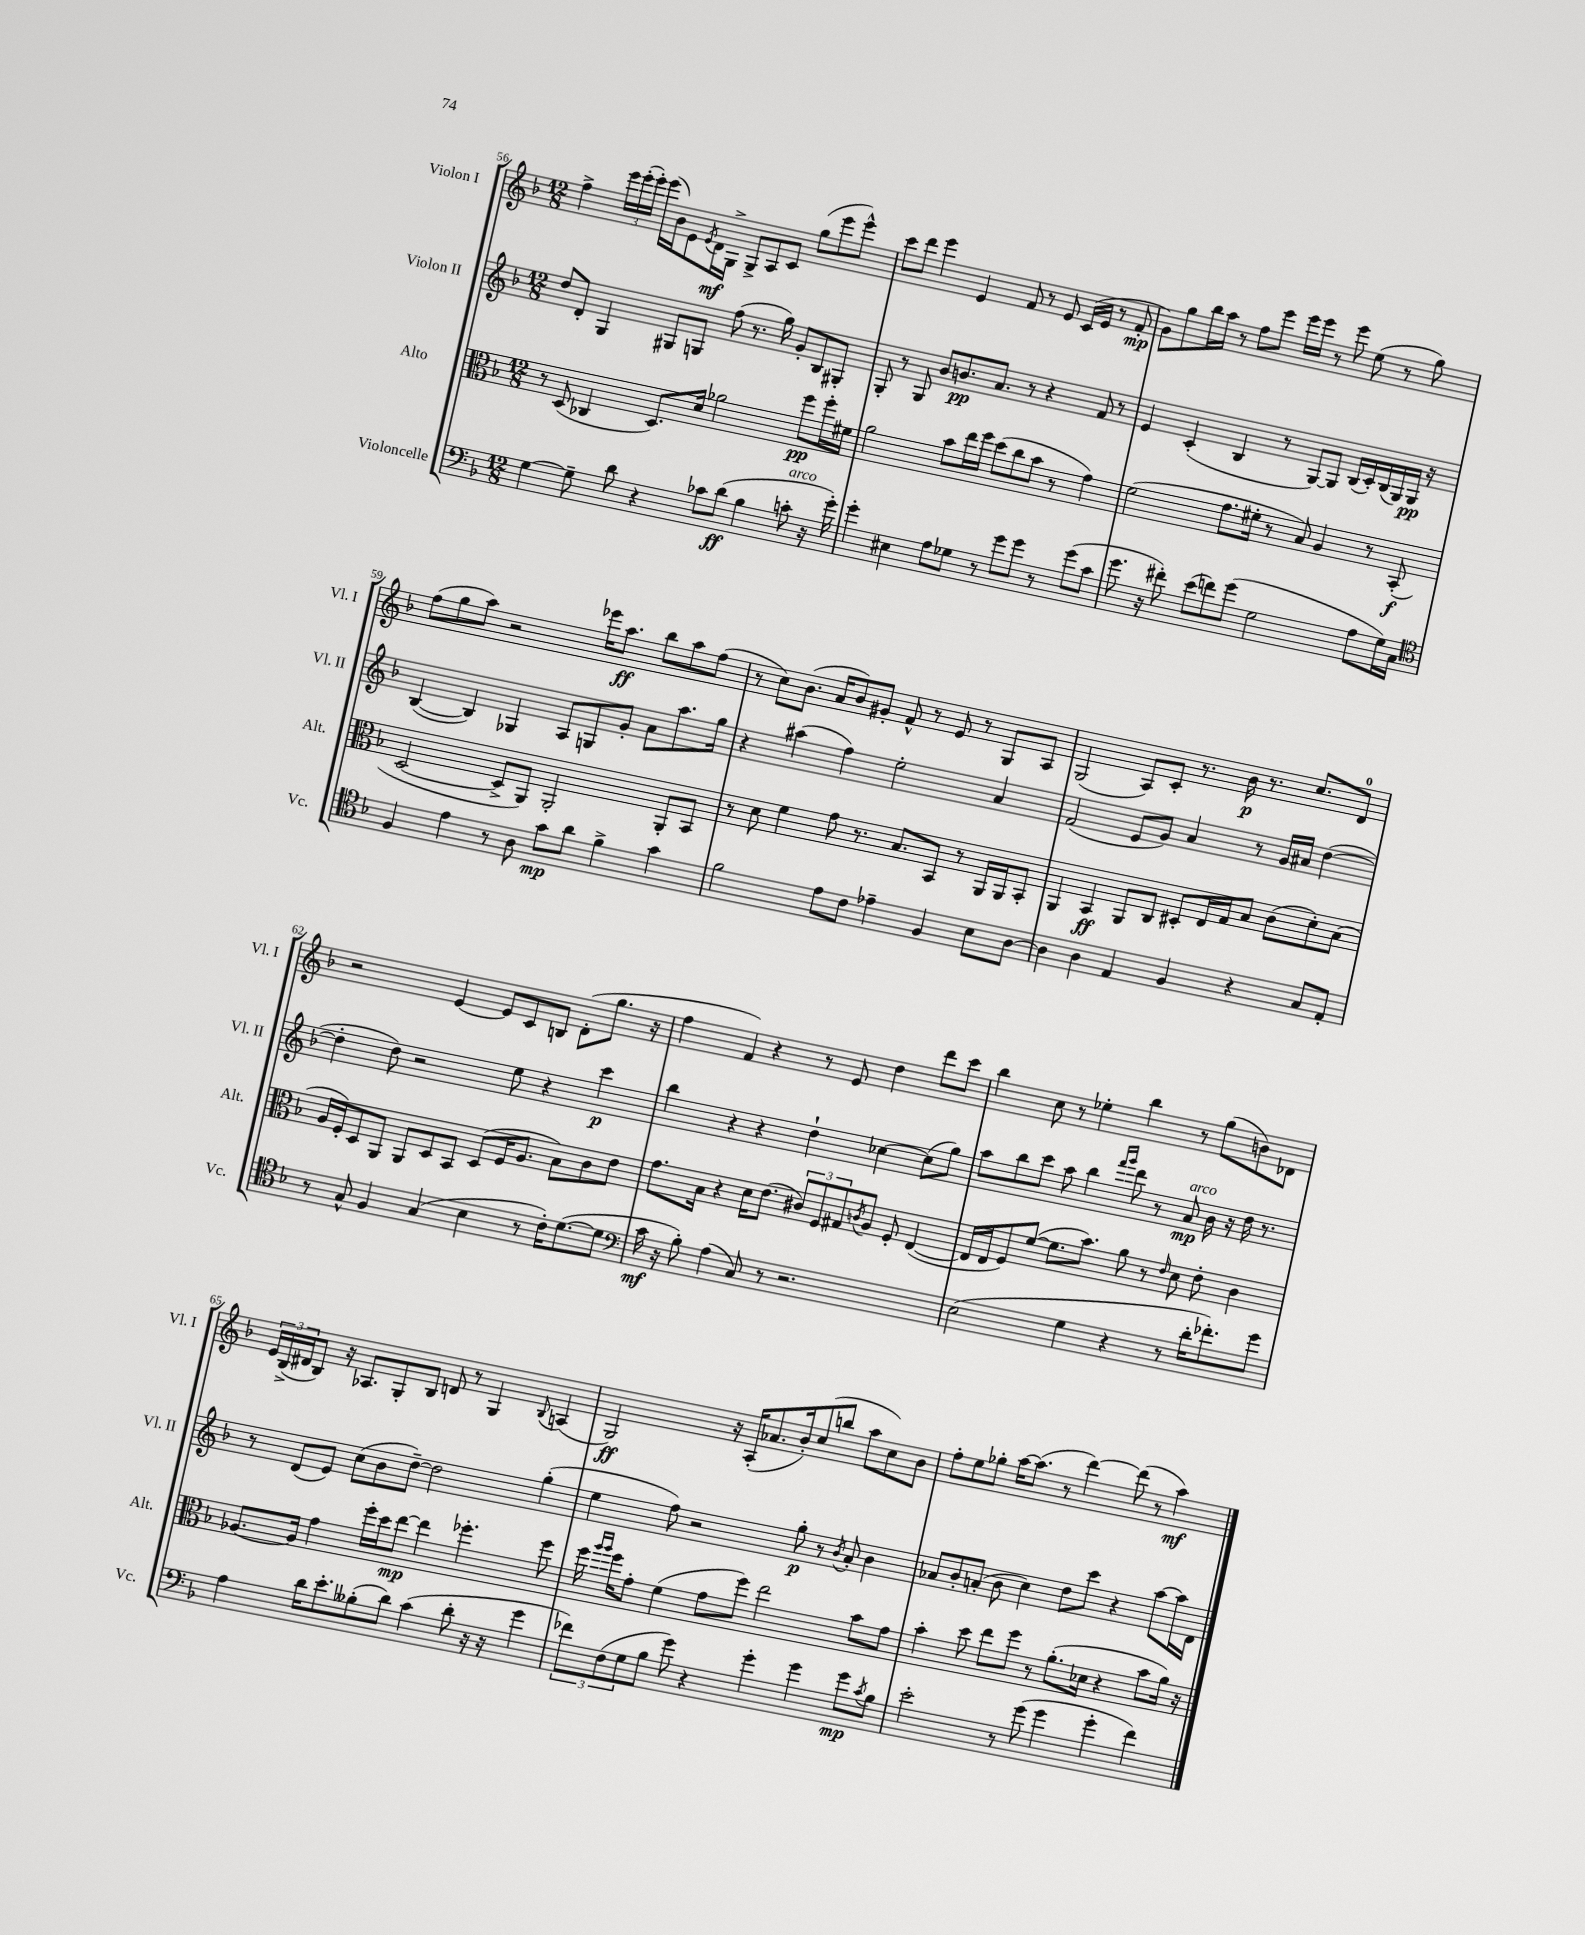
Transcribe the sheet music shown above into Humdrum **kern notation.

**kern	**kern	**kern	**kern
*staff4	*staff3	*staff2	*staff1
*clefF4	*clefC3	*clefG2	*clefG2
*k[b-]	*k[b-]	*k[b-]	*k[b-]
*M12/8	*M12/8	*M12/8	*M12/8
[4G	8r	8dd	4ff^
.	(8D	8d'	.
8G~]	4C-	4G	24eee
.	.	.	(24eee'
.	.	.	24eee')
8d	.	.	(16eee
.	.	.	16b-)
4r	8.D)	8G#	8e
.	.	.	8qe
.	.	8G	16d
.	16d	.	16G^
8c-	2a-	(8ff	8G^
(8d	.	8.r	8A
4B-	.	.	8c
.	.	16gg)	.
.	.	8g'	(8gg
8c'	8ff	8B-	8eee
16r	16ff'	8G#'	8eee^^)
16g')	16f#	.	.
=	=	=	=
4g'	2a	8G'	8ccc
.	.	8r	8ddd
4E#	.	8G	4eee
.	.	8b-	.
8A	8b-	8.b	4e
8G-	16ee	.	.
.	16ff	8.a	.
8r	(8dd	.	8f
8g	8cc	8r	8r
8g	8b-	4r	8e
8r	8r	.	(16c
.	.	.	16e
(8g	4g)	8f	8r
8c	.	8r	8f'
=	=	=	=
8.g	(2f	4e	8g)
.	.	.	8gg
16r	.	.	.
8f#')	.	(4c'	16bb-
.	.	.	16aa
(8e	.	.	8r
8f)	8.g	4B-	8ff
(8g	.	.	8eee
.	16f#'	.	.
2G	8r	8r	16eee
.	.	.	16eee
.	8B-)	[8G)	8r
.	4A	8G]	8eee
.	.	(16B-	(8ee
.	.	16c')	.
8A	8r	(16B-	8r
.	.	16G)	.
16G)	(8BB-'	16G	8gg)
16C	.	16r	.
=	=	=	=
*clefC4	*	*	*
4F	[2D	([4B-	(8ff
.	.	.	8gg
4e	.	4B-])	8aa)
.	.	.	2r
8r	8D^]	4G-	.
8A	8AA)	.	.
8g	2AA'	8A	.
8a	.	8G	16eee-
.	.	.	8.aa
4f^	.	8g'	.
.	.	8a	8bb-
4g	8AA'	8.aa	8aa
.	8BB-	.	(8ff
.	.	16gg	.
=	=	=	=
2f	8r	4r	8r
.	8d	.	8cc)
.	4f	(4aa#	(8.b-
.	.	.	16a
8e	8g	4ff)	8b-)
8c	8.r	.	8g#'
4e-~	.	2ee'	8f^^
.	8.B-	.	.
.	.	.	8r
4F	8BB-	.	8e
.	8r	.	8r
8B-	16AA	4a	8G
.	16AA	.	.
[8A	8BB-'	.	8A
=	=	=	=
4A]	4AA	(2f	(2G
4A	4BB-	.	.
4E	8AA	8e	8A)
.	8C	8g)	8c'
4F	8D#'	4a	8.r
.	16E	.	.
.	16G	.	16b-
4r	8B-	8r	8.r
.	(8c	16g	.
.	.	16a#	8.cc
8G	8d')	([4dd	.
8E'	(8B-	.	8d
=	=	=	=
8r	16A	4dd']	2r
.	16F')	.	.
8G^^	8D	.	.
4F	8AA	8dd)	.
.	8AA	2r	.
(4G	8D	.	[4e
.	8BB-	.	.
4B-	(8D	.	8e]
.	16F	8ee	8c
.	8.A	.	.
8r	.	4r	8B
16c')	8B-)	.	(8d'
([8.d	.	.	.
.	8c	4ccc	8.gg
8d]	8e	.	.
.	.	.	16r
=	=	=	=
*clefF4	*	*	*
16c	8.g	4bb-	4ff
16r	.	.	.
8B-')	.	.	.
.	16B-	.	.
(4A	4r	4r	4f)
8C)	16d	4r	4r
.	(8.e	.	.
8r	.	.	.
2.r	12c#)	4dd`	8r
.	12F	.	.
.	.	.	8e
.	12G#	.	.
.	8qc	.	.
.	8A	[4cc-	4dd
.	8F'	.	.
.	([4E	(8cc-]	8ddd
.	.	8gg)	8ccc
=	=	=	=
(2E	16E]	8aa	4bb-
.	16E	.	.
.	8F)	8bb-	.
.	([8f	8ccc	8cc
.	8.f]	8aa	8r
4G	.	4bb-	4ee-'
.	8.b-)	.	.
.	.	16qqfff	.
.	.	16qqggg	.
4r	8a	8ddd	4bb-
.	8r	8r	.
.	16qqe	.	.
8r	8d	8a	8r
16d'	8e'	16b-	(8gg
8.f-')	.	16r	.
.	4c	16dd	8b)
.	.	8.r	.
8g	.	.	8d-
=	=	=	=
4A	[8.A-	8r	24e
.	.	.	(24B-^
.	.	.	24d#
.	.	(8d	8B-)
.	16A-]	.	.
16d	4g	8e)	16r
8.e'	.	.	8.A-
.	.	(8cc	.
(8B--'	16ff'	8b-	8G'
.	16dd	.	.
8d)	[8ee	[8dd~)	8B-
(4c	4ee]	2dd]	8d
.	.	.	8r
8d'	4.ff-'	.	4G
16r	.	.	.
16r	.	.	.
.	.	.	8qqB-
4g	.	(4gg'	(4A
.	8ff-	.	.
=	=	=	=
12f-)	16ff	4ee	2G)
.	16qqaa	.	.
.	16qqaa	.	.
.	16ff	.	.
(12F	.	.	.
.	8g'	.	.
12G	.	.	.
8B-	(4f	8ff)	.
8g)	.	2r	.
4r	8g	.	16r
.	.	.	(16A'
.	8ff)	.	8.a-
4g'	2ee	.	.
.	.	.	16b-')
.	.	8gg'	(8cc
4g	.	8r	8bb
.	.	8qb-	.
.	.	8a'	8aa
8g	8b-	4b-	8cc)
8qc	.	.	.
8B-	8g	.	8b-
=	=	=	=
2e'	4b-'	8a-	8ff'
.	.	8b-'	8ee
.	8dd	(8a'	8gg-'
.	8ee	8b-	[16aa
.	.	.	(8.aa]
8r	8ff	4cc)	.
(8g	8r	.	8r
4g	(8.a'	8dd	[4ddd)
.	.	8ccc	.
.	16d-	.	.
4g'	4r	4r	(8ddd]
.	.	.	8r
4f)	8b-	[8aa	4aa)
.	16a)	16aa]	.
.	16r	16d	.
==	==	==	==
*-	*-	*-	*-
